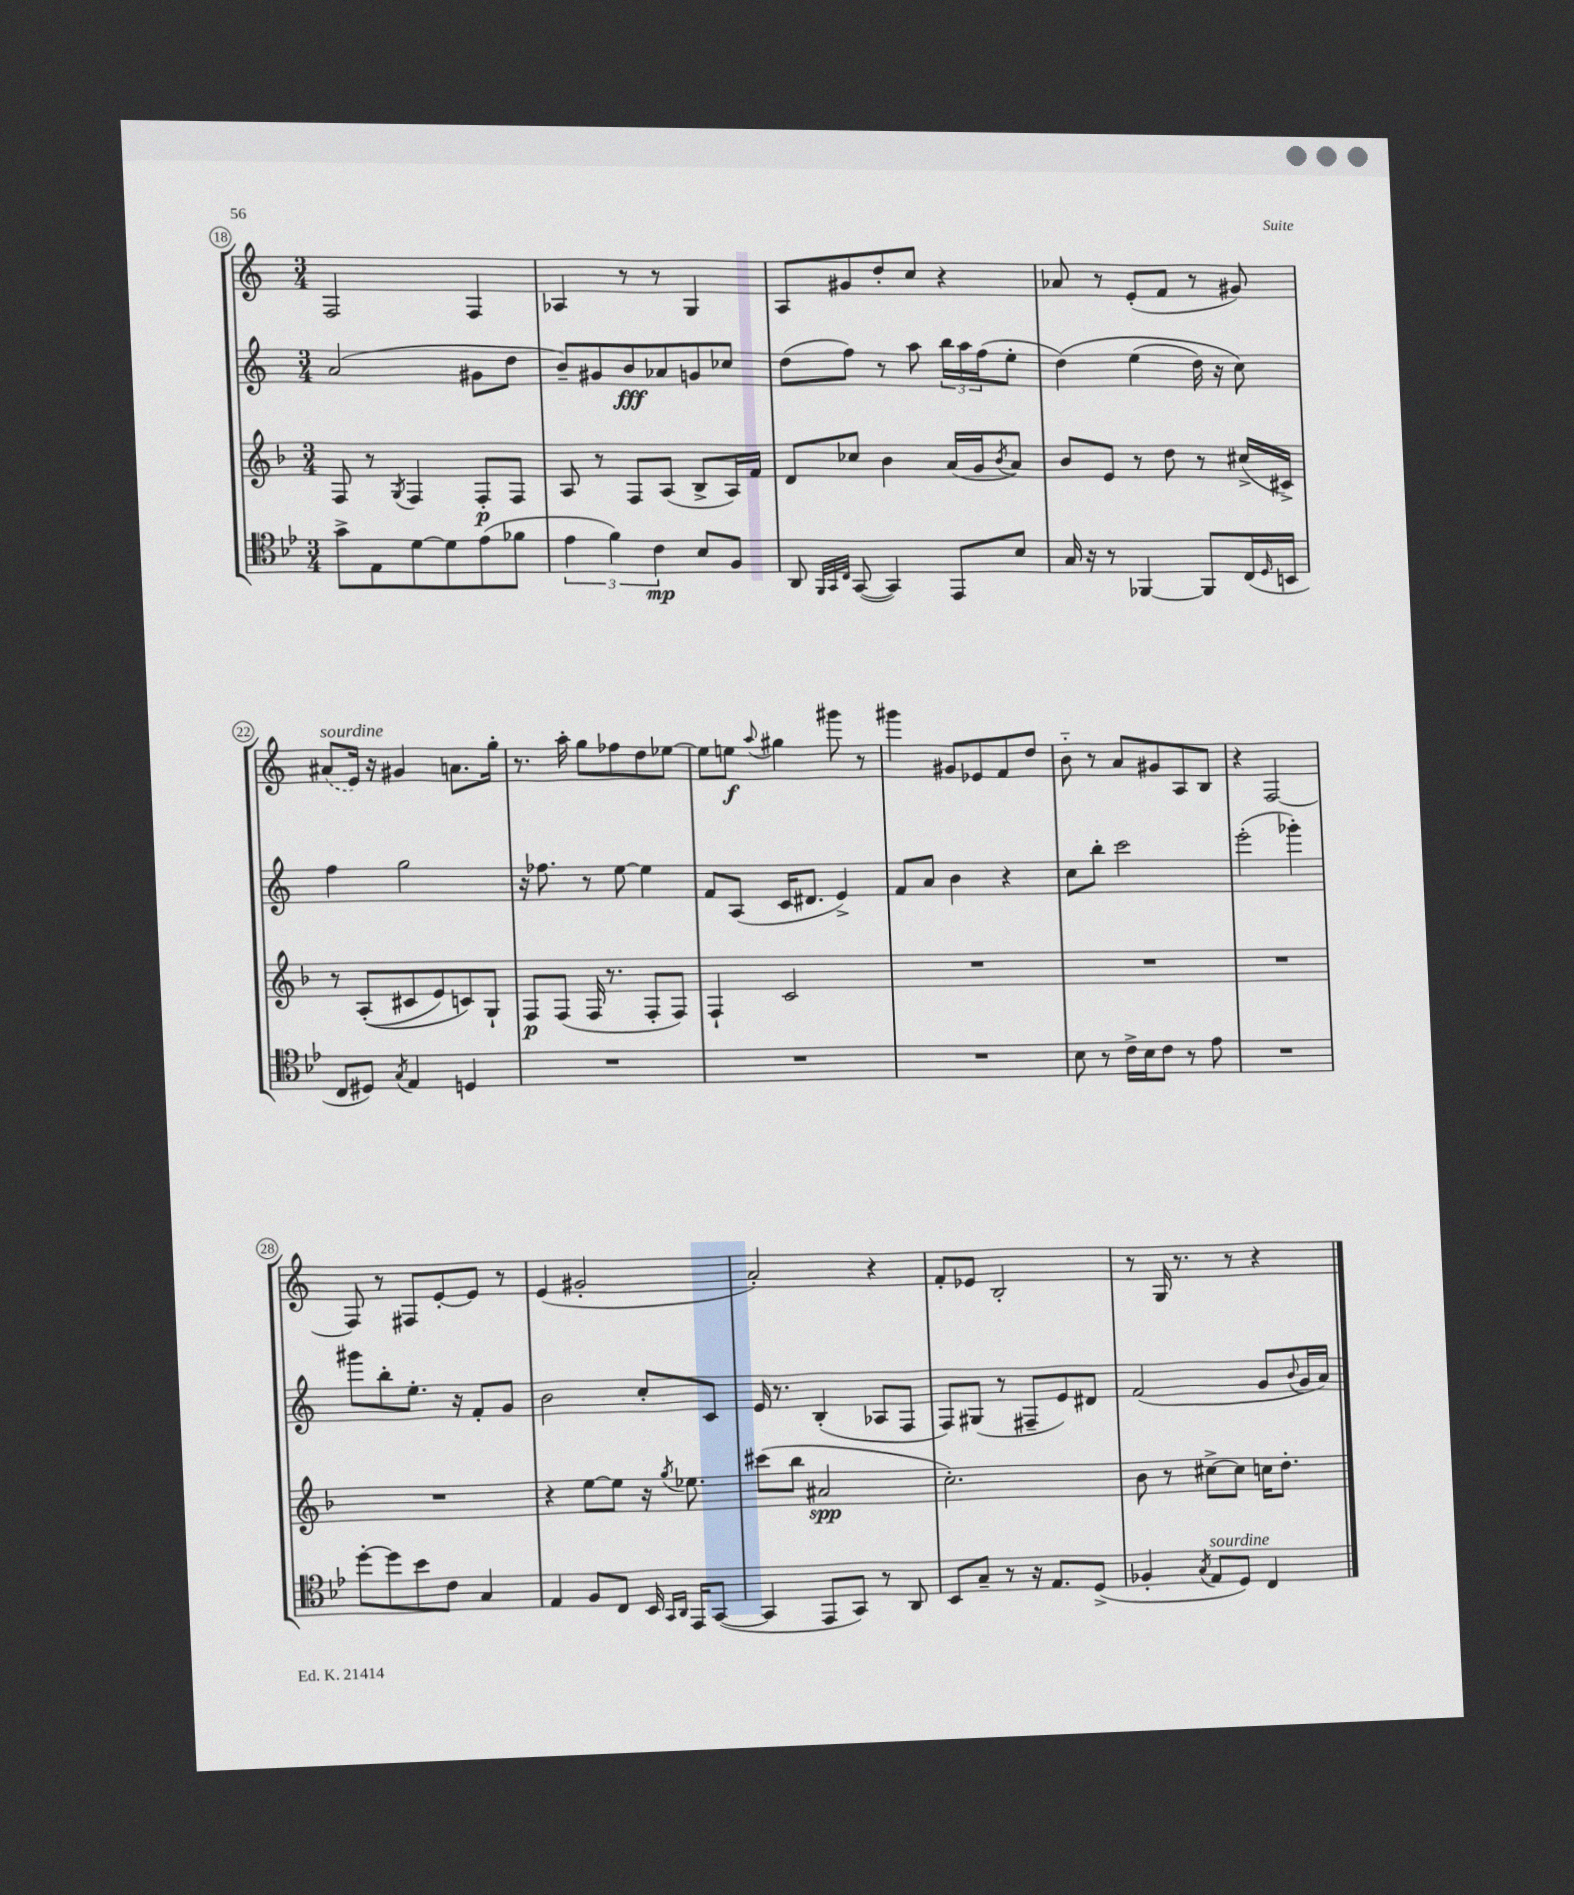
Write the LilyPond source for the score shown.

<<
\new StaffGroup <<
\new Staff = "s0" {
    \clef treble \key c \major \numericTimeSignature \time 3/4
    f2 f4 |
    aes4 r8 r8 g4 |
    a8 gis'8 d''8-. c''8 r4 |
    aes'8 r8 e'8-.( f'8 r8 gis'8) |
    \once \slurDashed ais'8^\markup { \italic "sourdine" }( e'16) r16 gis'4 a'8. g''16-. |
    r8. a''16-. g''8 fes''8 d''8 ees''8~ |
    ees''8 e''8\f \appoggiatura { a''8 } gis''4 gis'''8 r8 |
    gis'''4 gis'8 ees'8 f'8 d''8 |
    b'8-_ r8 a'8 gis'8 a8 b8 |
    r4 f2~ |
    f8 r8 fis8 e'8~-. e'8 r8 |
    e'4( gis'2-. |
    a'2-.) r4 |
    f'8-. ees'8 b2-. |
    r8 g16 r8. r8 r4 \bar "|." |
}
\new Staff = "s1" {
    \clef treble \key c \major \numericTimeSignature \time 3/4
    a'2( gis'8 d''8 |
    b'8--) gis'8 b'8\fff aes'8 g'8 ces''8 |
    d''8( f''8) r8 a''8 \tuplet 3/2 { b''16 a''16 f''16( } e''8-. |
    d''4)\( e''4( d''16) r16 c''8\) |
    f''4 g''2 |
    r16 fes''8. r8 e''8~ e''4 |
    f'8 a8( c'16 dis'8. e'4->) |
    f'8 a'8 b'4 r4 |
    c''8 b''8-. c'''2 |
    e'''2-.( ges'''4-.) |
    gis'''8 b''8-. e''8.-. r16 f'8-. g'8 |
    b'2 c''8-. c'8 |
    e'16 r8. b4-.( aes8 f8 |
    f8) gis8( r8 fis8-- e'8) dis'8 |
    f'2( g'8 \appoggiatura { b'8 } g'16 a'16) \bar "|." |
}
\new Staff = "s2" {
    \clef treble \key f \major \numericTimeSignature \time 3/4
    f8 r8 \acciaccatura { g8 } f4 f8-.\p f8 |
    a8 r8 f8 a8( bes8-> a16) f'16 |
    d'8 ces''8 bes'4 a'16( g'16 \acciaccatura { bes'8 } a'8) |
    bes'8 e'8 r8 d''8 r8 cis''16->( cis'16->) |
    r8 a8-.(\( cis'8 e'8) c'8\) g8-! |
    f8\p f8( f16 r8. f8-. f8) |
    f4-! c'2 |
    R2. |
    R2. |
    R2. |
    R2. |
    r4 e''8~ e''8 r16 \acciaccatura { g''8 } ees''8. |
    cis'''8( bes''8 ais'2\spp |
    c''2.-.) |
    bes'8 r8 cis''8~-> cis''8 c''16 d''8.-. \bar "|." |
}
\new Staff = "s3" {
    \clef tenor \key bes \major \numericTimeSignature \time 3/4
    g'8-> ees8 d'8~ d'8 ees'8( fes'8 |
    \tuplet 3/2 { ees'4 f'4) c'4\mp } bes8 f8 |
    a,8 \grace { f,32 g,32 c32 } g,8~( g,4) ees,8 bes8 |
    g16 r16 r8 fes,4~ fes,8 c16( \grace { d16 } b,16 |
    c8 dis8) \acciaccatura { g8 } ees4 d4 |
    R2. |
    R2. |
    R2. |
    bes8 r8 c'16-> bes16 c'8 r8 ees'8 |
    R2. |
    d''8~-. d''8 bes'8 c'8 g4 |
    ees4 f8 c8 bes,16 \grace { g,16 a,16 } ees,16 g,8~( |
    g,4 ees,8 g,8) r8 a,8 |
    bes,8 g8-- r8 r16 ees8. d8->( |
    fes4-. \acciaccatura { g8 } ees8^\markup { \italic "sourdine" } d8) c4 \bar "|." |
}
>>
>>
\layout { \context { \Score currentBarNumber = #18 \override BarNumber.stencil = #(make-stencil-circler 0.1 0.3 ly:text-interface::print) } }
